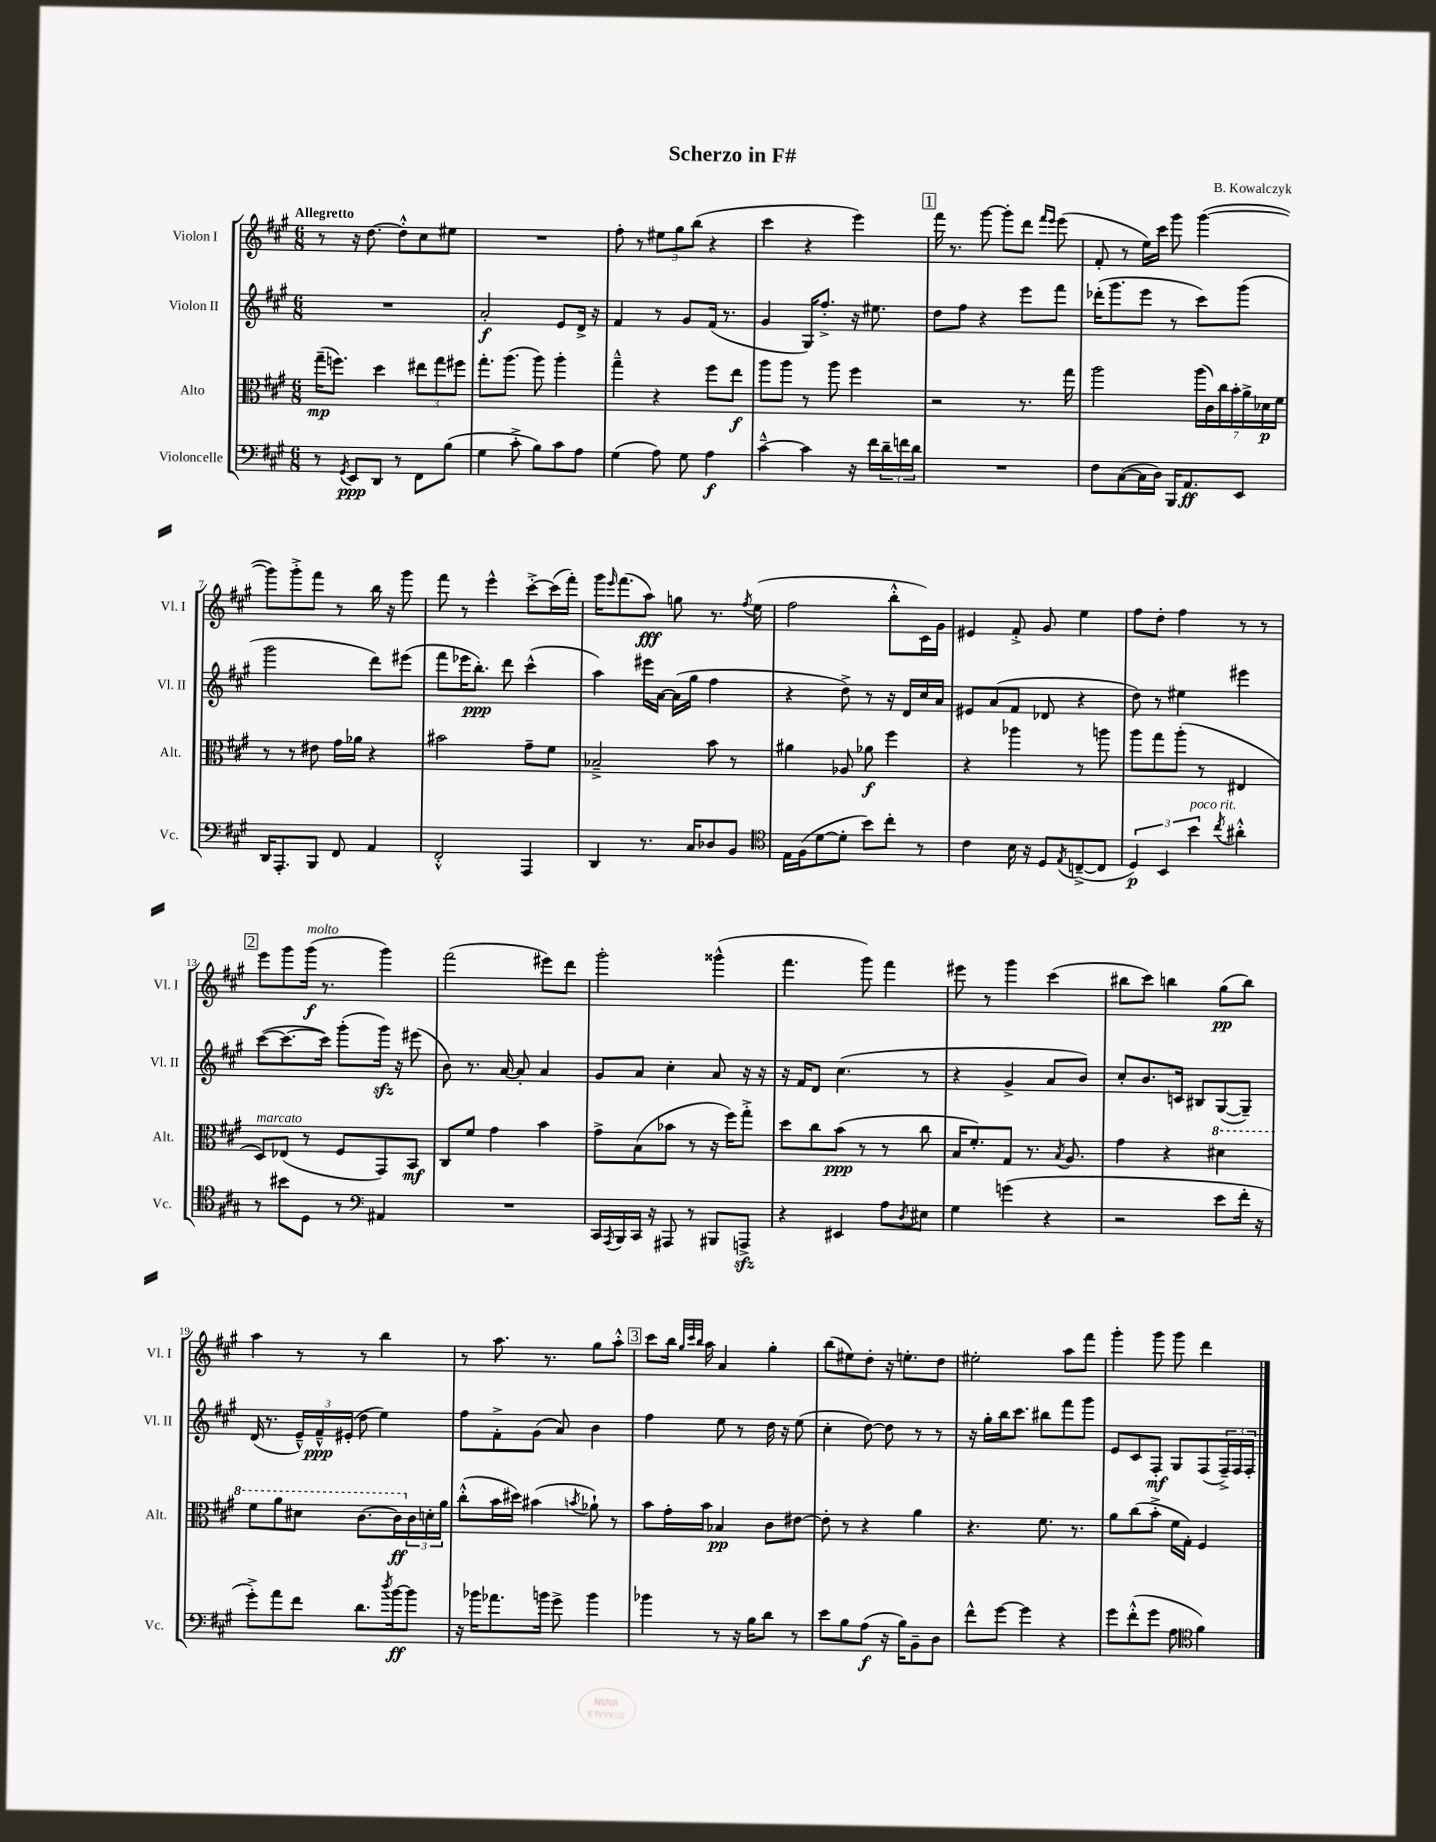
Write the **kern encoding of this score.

**kern	**dynam	**kern	**dynam	**kern	**dynam	**kern	**dynam
*part4	*part4	*part3	*part3	*part2	*part2	*part1	*part1
*staff4	*staff4	*staff3	*staff3	*staff2	*staff2	*staff1	*staff1
*I"Violoncelle	*	*I"Alto	*	*I"Violon II	*	*I"Violon I	*
*I'Vc.	*	*I'Alt.	*	*I'Vl. II	*	*I'Vl. I	*
*clefF4	*	*clefC3	*	*clefG2	*	*clefG2	*
*k[f#c#g#]	*	*k[f#c#g#]	*	*k[f#c#g#]	*	*k[f#c#g#]	*
*M6/8	*	*M6/8	*	*M6/8	*	*M6/8	*
=1	=1	=1	=1	=1	=1	=1	=1
!	!	!	!	!	!	!LO:TX:a:B:t=Allegretto	!
8r	.	(16gg#~\KL	mp	2.r	.	8r	.
.	.	8.ffn\J)	.	.	.	.	.
8qGG#/	.	.	.	.	.	.	.
8EE/L	ppp	.	.	.	.	16r	.
.	.	.	.	.	.	[8.dd\	.
8DD/J	.	4dd\	.	.	.	.	.
8r	.	.	.	.	.	8dd'^^\L]	.
8FF#\L	.	12ee#X\L	.	.	.	8cc#\	.
.	.	12gg#\	.	.	.	.	.
(8B\J	.	.	.	.	.	8ee#X\J	.
.	.	12ff#X\J	.	.	.	.	.
=2	=2	=2	=2	=2	=2	=2	=2
4G#\	.	8.gg#'\L	.	2a'/	f	2.r	.
.	.	(8.aa\J	.	.	.	.	.
8c#'^\	.	.	.	.	.	.	.
8B\L)	.	8aa\)	.	.	.	.	.
8c#\	.	4aa'\	.	8e/L	.	.	.
8A\J	.	.	.	16d^/Jk	.	.	.
.	.	.	.	16r	.	.	.
=3	=3	=3	=3	=3	=3	=3	=3
(4G#\	.	4gg#~^^\	.	4f#/	.	8ff#'\	.
.	.	.	.	.	.	8r	.
8A\)	.	4r	.	8r	.	12ee#X\L	.
.	.	.	.	.	.	12gg#\	.
8G#\	.	.	.	8g#/L	.	.	.
.	.	.	.	.	.	(12bb\J	.
4A\	f	8ff#\L	.	(16f#/Jk	.	4r	.
.	.	.	.	8.r	.	.	.
.	.	8ee\J	f	.	.	.	.
=4	=4	=4	=4	=4	=4	=4	=4
[4c#~^^\	.	8aa\L	.	4g#/	.	4ccc#\	.
.	.	8aa\J	.	.	.	.	.
4c#\]	.	8r	.	16G#/KL)	.	4r	.
.	.	.	.	8.ff#'^/J	.	.	.
.	.	8aa\	.	.	.	.	.
16r	.	4ff#\	.	16r	.	4eee\)	.
16f#\LL	.	.	.	8.ee#X\	.	.	.
24d~\	.	.	.	.	.	.	.
24fn\	.	.	.	.	.	.	.
24d\JJ	.	.	.	.	.	.	.
!!LO:REH:place=s1:t=1
=5	=5	=5	=5	=5	=5	=5	=5
2.r	.	2r	.	8dd\L	.	16fff#\	.
.	.	.	.	.	.	8.r	.
.	.	.	.	8ff#\J	.	.	.
.	.	.	.	4r	.	[8ggg#\	.
.	.	.	.	.	.	8ggg#'\L]	.
.	.	8.r	.	8eee\L	.	8ddd\J	.
.	.	.	.	.	.	16qqfff#/LL	.
.	.	.	.	.	.	16qqeee/JJ	.
.	.	.	.	8fff#\J	.	(8eee\	.
.	.	16gg#\	.	.	.	.	.
=6	=6	=6	=6	=6	=6	=6	=6
8F#\L	.	2aa\	.	(16ddd-X'\KL	.	8f#'/	.
.	.	.	.	8.ggg#\	.	.	.
([8C#\	.	.	.	.	.	8r	.
16C#\L]	.	.	.	8eee\J	.	16ee\LL)	.
16D\JJ)	.	.	.	.	.	16ccc#\JJ	.
16BBB/KL	.	.	.	8r	.	8ggg#\	.
8.AA/	ff	.	.	.	.	.	.
.	.	(28aa\LL	.	8ccc#\L)	.	([4ggg#\	.
.	.	28c#\)	.	.	.	.	.
.	.	28cc#\	.	.	.	.	.
.	.	28b'\	.	.	.	.	.
8EE/J	.	.	.	(8ggg#\J	.	.	.
.	.	28a^\	.	.	.	.	.
.	.	28d-X\	p	.	.	.	.
.	.	28f#\JJ	.	.	.	.	.
!!LO:LB:g=z
=7	=7	=7	=7	=7	=7	=7	=7
16DD/KL	.	8r	.	2ggg#\	.	8ggg#\L])	.
8.AAA'/	.	.	.	.	.	.	.
.	.	8r	.	.	.	8ggg#'^\	.
8BBB/J	.	8e#X\	.	.	.	8fff#\J	.
8FF#/	.	16g#\LL	.	.	.	8r	.
.	.	16a-X\JJ	.	.	.	.	.
4AA/	.	4r	.	8ddd\L)	.	16bb\	.
.	.	.	.	.	.	16r	.
.	.	.	.	(8eee#X\J	.	8ggg#\	.
=8	=8	=8	=8	=8	=8	=8	=8
2FF#'^^/	.	2b#X\	.	8fff#\L	.	8fff#\	.
.	.	.	.	16eee-X\K	.	8r	.
.	.	.	.	8.bb'\J)	ppp	.	.
.	.	.	.	.	.	4eee^^\	.
.	.	.	.	8ddd\	.	.	.
4AAA/	.	8g#~\L	.	(4ccc#^^\	.	[8ccc#'^\L	.
.	.	8f#\J	.	.	.	(16ccc#\L]	.
.	.	.	.	.	.	16fff#'\JJ)	.
=9	=9	=9	=9	=9	=9	=9	=9
4DD/	.	2B-X~^/	.	4aa\)	.	16ggg#\KL	.
.	.	.	.	.	.	16qqeee/	.
.	.	.	.	.	.	(8.fff#\	.
8.r	.	.	.	16eee#X\LL	.	8aa\J)	fff
.	.	.	.	[16a\JJ	.	.	.
.	.	.	.	(16a\LL]	.	8ggn\	.
16C#/KL	.	.	.	16gg#\JJ	.	.	.
8D-X/	.	8b\	.	4ff#\	.	8.r	.
8BB/J	.	8r	.	.	.	.	.
.	.	.	.	.	.	8qff#/	.
.	.	.	.	.	.	(16ee\	.
=10	=10	=10	=10	=10	=10	=10	=10
*clefC4	*	*	*	*	*	*	*
16E\LL	.	4a#X\	.	4r	.	2ff#\	.
(16F#\J	.	.	.	.	.	.	.
[8d\	.	.	.	.	.	.	.
8d'\J]	.	8A-X/	.	8dd^\)	.	.	.
8b\L)	.	8a-X\	f	8r	.	.	.
8cc#'\J	.	4ff#\	.	16r	.	8bb'^^\L	.
.	.	.	.	16d/LL	.	.	.
8r	.	.	.	16cc#/	.	16c#\L)	.
.	.	.	.	16a/JJ	.	16g#\JJ	.
=11	=11	=11	=11	=11	=11	=11	=11
4c#\	.	4r	.	8e#X/L	.	4e#X/	.
.	.	.	.	(8a/	.	.	.
16B\	.	4aa-X\	.	8f#/J	.	8f#'^/	.
16r	.	.	.	.	.	.	.
8D/L	.	.	.	8d-X/	.	8g#/	.
8qE/	.	.	.	.	.	.	.
([8Cn~^/	.	8r	.	4r	.	4ee\	.
8C/J]	.	8aan\	.	.	.	.	.
=12	=12	=12	=12	=12	=12	=12	=12
6D/)	p	8aa\L	.	8dd\)	.	8ff#\L	.
.	.	8gg#\	.	8r	.	8dd'\J	.
6BB/	.	.	.	.	.	.	.
.	.	(8aa'\J	.	4ee#X\	.	4ff#\	.
!LO:TX:a:i:t=poco rit.	!	!	!	!	!	!	!
6b\	.	.	.	.	.	.	.
.	.	8r	.	.	.	.	.
8qcc#/	.	.	.	.	.	.	.
4a#X'^^\	.	4E#X/	.	4eee#X\	.	8r	.
.	.	.	.	.	.	8r	.
!!LO:LB:g=z
!!LO:REH:place=s1:t=2
=13	=13	=13	=13	=13	=13	=13	=13
!	!	!LO:TX:a:i:t=marcato	!	!	!	!	!
8r	.	8D/L)	.	([8ccc#\L	.	8eee\L	.
8b#X\L	.	(8E-X/J	.	8.ccc#\_	.	8ggg#\	.
!	!	!	!	!	!	!LO:TX:a:i:t=molto	!
8D\J	.	8r	.	.	.	(16ggg#\Jk	f
.	.	.	.	16ccc#\Jk])	.	8.r	.
8r	.	8F#/L	.	(8ggg#'\L	.	.	.
*clefF4	*	*	*	*	*	*	*
4AA#X/	.	8GG#/)	.	16ggg#zz\Jk)	.	4ggg#\)	.
.	.	.	.	16r	.	.	.
.	.	8BB/J	mf	(8eee#X\	.	.	.
=14	=14	=14	=14	=14	=14	=14	=14
2.r	.	8C#/L	.	8b\)	.	(2fff#\	.
.	.	8f#/J	.	8.r	.	.	.
.	.	4g#\	.	.	.	.	.
.	.	.	.	[16a/	.	.	.
.	.	.	.	8a'/]	.	.	.
.	.	4b\	.	4a/	.	8eee#X\L)	.
.	.	.	.	.	.	8ddd\J	.
=15	=15	=15	=15	=15	=15	=15	=15
16CC#/LL	.	8g#^\L	.	8g#/L	.	2ggg#'\	.
8qAAA/	.	.	.	.	.	.	.
16BBB/	.	.	.	.	.	.	.
16CC#/JJ	.	(8B\	.	8a/J	.	.	.
16r	.	.	.	.	.	.	.
8AAA#X/	.	8b-X\J	.	4cc#'\	.	.	.
8r	.	8r	.	.	.	.	.
8BBB#X/L	.	16r	.	8a/	.	(4ggg##X^^\	.
.	.	16ff#\KL)	.	.	.	.	.
8AAAnzz^/J	.	8gg#'^\J	.	16r	.	.	.
.	.	.	.	16r	.	.	.
=16	=16	=16	=16	=16	=16	=16	=16
4r	.	8dd\L	.	16r	.	4.fff#\	.
.	.	.	.	16f#/KL	.	.	.
.	.	8cc#\	.	8d/J	.	.	.
4EE#X/	.	(8b\J	ppp	(4.cc#\	.	.	.
.	.	8r	.	.	.	8ggg#\)	.
8A\L	.	8r	.	.	.	4fff#\	.
8qD/	.	.	.	.	.	.	.
8E#X\J	.	8cc#\	.	8r	.	.	.
=17	=17	=17	=17	=17	=17	=17	=17
4G#\	.	16B/KL	.	4r	.	8eee#X\	.
.	.	8.f#'/)	.	.	.	.	.
.	.	.	.	.	.	8r	.
(4gn\	.	8G#/J	.	4g#^/	.	4ggg#\	.
.	.	8.r	.	.	.	.	.
4r	.	.	.	8a/L	.	(4ccc#\	.
.	.	8qB/	.	.	.	.	.
.	.	8.A/	.	.	.	.	.
.	.	.	.	8b/J)	.	.	.
=18	=18	=18	=18	=18	=18	=18	=18
2r	.	4g#\	.	8cc#'/L	.	8bb#X\L	.
.	.	.	.	8.b/	.	8ccc#\J)	.
.	.	4r	.	.	.	4bbn\	.
.	.	.	.	16cn/Jk	.	.	.
.	.	.	.	8B#X/L	.	.	.
*	*	*8va	*	*	*	*	*
8e\L	.	4dd#X\	.	([8G#/	.	(8gg#\L	pp
16f#'\Jk	.	.	.	8G#~/J])	.	8bb\J)	.
16r	.	.	.	.	.	.	.
!!LO:LB:g=z
=19	=19	=19	=19	=19	=19	=19	=19
8g#'^\L)	.	8ff#\L	.	(16d/	.	4aa\	.
.	.	.	.	8.r	.	.	.
8a\	.	8aa\	.	.	.	.	.
8f#\J	.	8dd#X\J	.	24e~^^/LL)	.	8r	.
.	.	.	.	24f#~^^/	ppp	.	.
.	.	.	.	(24e#X'/JJ	.	.	.
8.d\L	.	[8.cc#\L	.	8dd\	.	8r	.
.	.	.	.	4ee\)	.	4bb\	.
8qdd/	.	.	.	.	.	.	.
[16b\k	ff	16cc#\L]	ff	.	.	.	.
*	*	*X8va	*	*	*	*	*
8b\J]	.	24c#\	.	.	.	.	.
.	.	24dn'\	.	.	.	.	.
.	.	24a\JJ	.	.	.	.	.
=20	=20	=20	=20	=20	=20	=20	=20
16r	.	(8cc#'^^\L	.	8ff#\L	.	8r	.
16b-X\KL	.	.	.	.	.	.	.
8.a-X\	.	16b\L	.	8f#'^\	.	8.aa\	.
.	.	16dd#X\JJ)	.	.	.	.	.
.	.	(4b#X\	.	(8g#\J	.	.	.
16bn\Jk	.	.	.	.	.	8.r	.
8g#^\	.	.	.	8a/)	.	.	.
.	.	8qbn/	.	.	.	.	.
4b\	.	8a-X`\)	.	4b\	.	8gg#\L	.
.	.	8r	.	.	.	8aa'^^\J	.
!!LO:REH:place=s1:t=3
=21	=21	=21	=21	=21	=21	=21	=21
4b-X\	.	8b\L	.	4ff#\	.	8ccc#\L	.
.	.	16g#'\L	.	.	.	16bb\Jk	.
.	.	.	.	.	.	32qqgg#/LLL	.
.	.	.	.	.	.	32qqccc#/	.
.	.	.	.	.	.	32qqbb/JJJ	.
.	.	16b\JJ	.	.	.	16aa\	.
8r	.	4B-X/	pp	8ee\	.	4a/	.
16r	.	.	.	8r	.	.	.
16B\KL	.	.	.	.	.	.	.
8d\J	.	8c#\L	.	16dd\	.	4gg#'\	.
.	.	.	.	16r	.	.	.
8r	.	[8e#X\J	.	(8ee\	.	.	.
=22	=22	=22	=22	=22	=22	=22	=22
8e\L	.	8e#'\]	.	4cc#'\	.	(8bb\L	.
8B\	.	8r	.	.	.	8ee#X\)	.
(8A\J	f	4r	.	[8dd\)	.	8dd'\J	.
16r	.	.	.	8dd\]	.	16r	.
16B\KL)	.	.	.	.	.	8.een'\L	.
8BB~\	.	4a\	.	8r	.	.	.
8D\J	.	.	.	8r	.	8dd\J	.
=23	=23	=23	=23	=23	=23	=23	=23
8f#^^\L	.	4.r	.	16r	.	2ee#X'\	.
.	.	.	.	16gg#'\LL	.	.	.
[8g#\J	.	.	.	16bb\J	.	.	.
.	.	.	.	8.ccc#\J	.	.	.
4g#\]	.	.	.	.	.	.	.
.	.	8.f#\	.	8bb#X\L	.	.	.
4r	.	.	.	8fff#\	.	8aa\L	.
.	.	8.r	.	.	.	.	.
.	.	.	.	8ggg#\J	.	8fff#\J	.
=24	=24	=24	=24	=24	=24	=24	=24
8g#\L	.	8a\L	.	8e/L	.	4ggg#'\	.
(8f#'^^\	.	(8cc#\	.	8c#/	.	.	.
8g#\J	.	8b'^\J	.	8F#'/J	mf	8ggg#\	.
8A\	.	16f#\LL	.	8G#/L	.	8ggg#\	.
.	.	16G#'\JJ)	.	.	.	.	.
*clefC4	*	*	*	*	*	*	*
4f#\)	.	4F#/	.	(8F#/	.	4ddd\	.
.	.	.	.	24F#~^/L)	.	.	.
.	.	.	.	24F#/	.	.	.
.	.	.	.	24F#'/JJ	.	.	.
==	==	==	==	==	==	==	==
*-	*-	*-	*-	*-	*-	*-	*-
